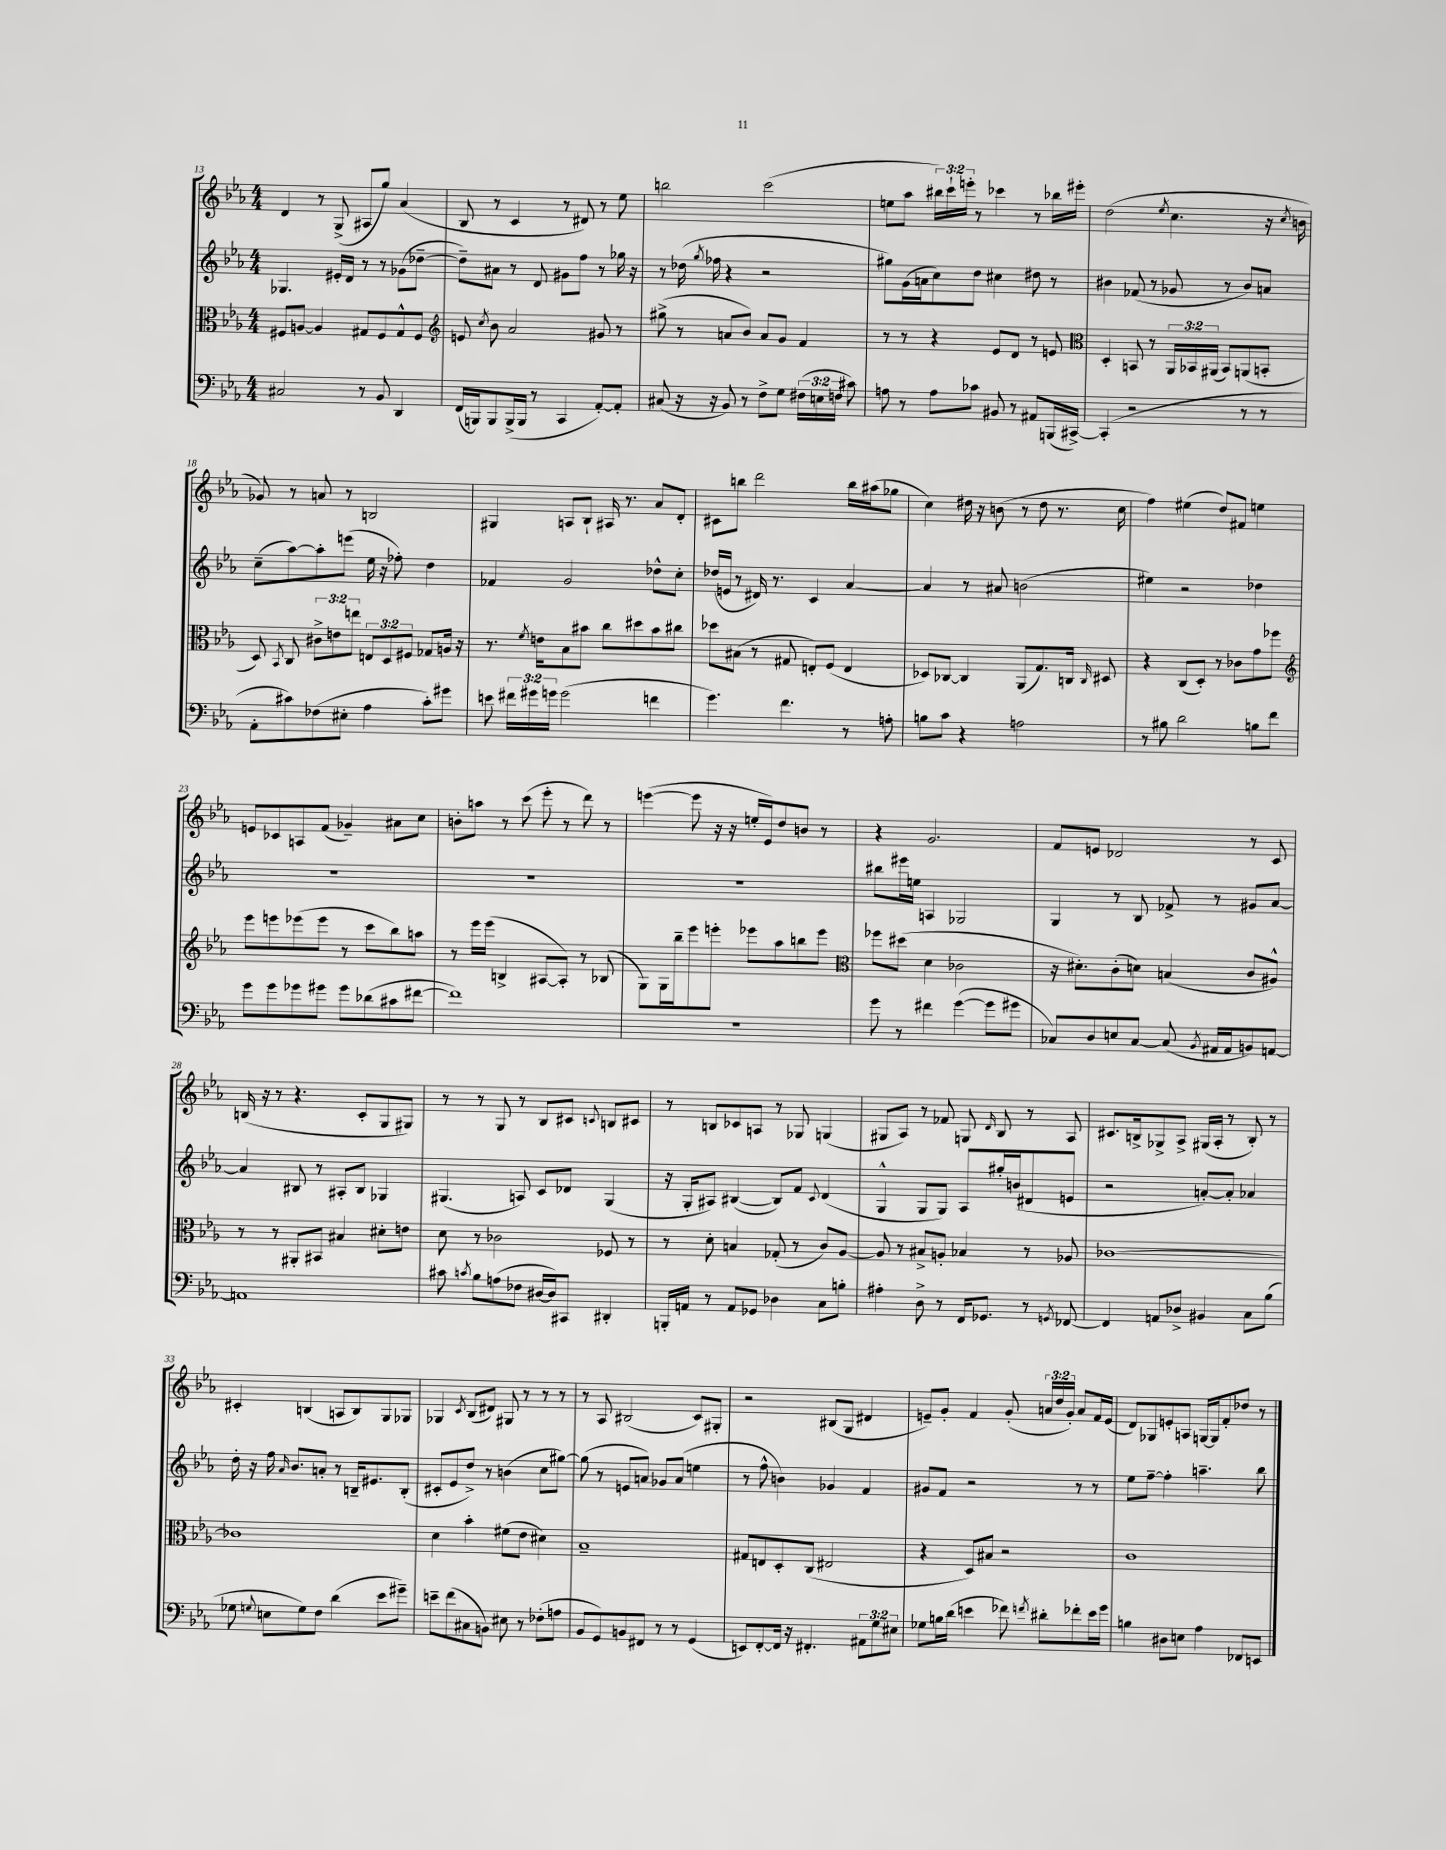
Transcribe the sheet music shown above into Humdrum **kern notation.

**kern	**kern	**kern	**kern
*part4	*part3	*part2	*part1
*staff4	*staff3	*staff2	*staff1
*clefF4	*clefC3	*clefG2	*clefG2
*k[b-e-a-]	*k[b-e-a-]	*k[b-e-a-]	*k[b-e-a-]
*M4/4	*M4/4	*M4/4	*M4/4
=13	=13	=13	=13
2C#X/	8F#X/L	4.G-X/	4d/
.	[8An/J	.	.
.	4A/]	.	8r
.	.	16e#X'/LL	(8G^/
.	.	16d/JJ	.
8r	8G#X/L	8r	8A#X/L
8BB-/	8F#/	8r	8gg/J)
4DD/	8G#^^/	(8g-X\L	(4a-/
.	8F#/J	[8dd-X~\J	.
=14	=14	=14	=14
*	*clefG2	*	*
(16FF/LL	8en/	8dd-~\L])	8B-/
16BBBn/J)	.	.	.
.	8qcc/	.	.
8BBB/	8b-\	8a#X\J	8r
(16BBB^/L	2a-/	8r	4c/
16BBB/JJ	.	.	.
8r	.	8d/	.
4CC/	.	8g#X\L	8r
.	.	8ff\J	8d#X/)
[8AA-'/L)	8g#X/	8r	8r
8AA-'/J]	8r	16gg-X\	8ee-\
.	.	16r	.
=15	=15	=15	=15
(8C#X/	(8gg#X^\	8r	2bbn\
16r	8r	(16dd-X\	.
.	.	8qgg/	.
16r	.	16ff-X\	.
8BB-/)	8an/L	4r	.
8r	8b-/J)	.	.
8F^\L	8a/L	2r	(2ccc\
8G\J	8g/J	.	.
(24F#X\LL	4f/	.	.
24En\	.	.	.
24Fn\JJ	.	.	.
8c#X\)	.	.	.
=16	=16	=16	=16
8An\	8r	8gg#X\L)	8een\L
8r	8r	(16g\L	8aa-\J
.	.	16an\J	.
8A\L	4r	8cc\)	24bb#X\LL)
.	.	.	24ccc`\
.	.	.	24eeen'\JJ
8c-X\J	.	8dd\J	8r
8BB#X/	8e-/L	4cc#X\	4ccc-X\
8r	8d/J	.	.
8AA#X/L	8r	8dd#X\	8r
(16BBBn/L	8en/	8r	16bb-X\LL
[16CC#X^/JJ)	.	.	16eee#X'\JJ
=17	=17	=17	=17
*	*clefC3	*	*
(4CC#'/]	4D'/	4b#X\	(2dd\
2r	8BBn/	(8f-X/	.
.	8r	8r	.
.	.	.	8qee-/
.	24AA-/LL	8g-X/	4.cc\
.	24BB-X/	.	.
.	(24AA#X/JJ	.	.
.	8BB-/L)	8r	.
8r	(8AAn/	8b#/L)	.
8r	8BBn'/J	8an/J	16r
.	.	.	8qcc/
.	.	.	16bn\
!!LO:LB:g=z
=18	=18	=18	=18
8AA-'\L	8D/)	(8cc~\L	8g-X/)
.	8qBB-/	.	.
8c#X\)	8C/	[8aa-\)	8r
(8F-X\	12c#X^\L	8aa-'\]	8an/
.	12en\	.	.
8E#X'\J	.	(8eeen\J	8r
.	12een\J	.	.
4A-\	12En/L	16ee-\	2Bn/
.	.	16r	.
.	12D/	.	.
.	.	8ff-X'\)	.
.	12F#X/J	.	.
8c#'\L)	8G-X/L	4dd\	.
8g#X\J	16An/Jk	.	.
.	16r	.	.
=19	=19	=19	=19
8en\	8.r	4f-X/	4G#X/
24f#X\LL	.	.	.
24g#X\	.	.	.
.	8qf/	.	.
.	16en\KL	.	.
24gn\JJ	.	.	.
(2g\	8B-\	2g/	8An/L
.	8b#X\J	.	8B-`/J
.	8cc\L	.	16A#X/
.	.	.	8.r
.	8dd#X\	.	.
4fn\	8b#\	8dd-X^^\L	8a-/L
.	8cc#X\J	8cc'\J	8d'/J
=20	=20	=20	=20
4.g\)	8dd-X\L	(16dd-X/LL	8c#X\L
.	.	16en/JJ	.
.	(8B#X\J	8r	8bbn\J
.	8r	16d#X/)	2ddd\
.	.	8.r	.
4.f\	8G#X/	.	.
.	8En'/L)	4c/	.
.	(8F/J	.	.
8r	4E/	[4a-/	16bb\LL
.	.	.	(16aa#X\J
8An'\	.	.	8gg-X\J
=21	=21	=21	=21
8Bn\L	8D-X/L)	4a-/]	4cc\)
8c\J	[8C-X/J	.	.
4r	4C-/]	8r	16dd#X\
.	.	.	16r
.	.	8a#X/	(8bn\
2An\	(8AA-/L	(2bn\	8r
.	8.G/)	.	8dd#\
.	.	.	8.r
.	16Cn/Jk	.	.
.	16qqC/	.	.
.	8D#X/	.	.
.	.	.	16cc\
=22	=22	=22	=22
8r	4r	4ee#X\)	4ff\)
8B#X\	.	.	.
2d\	(8C/L	2r	(4ee#X\
.	8D'/J)	.	.
.	8r	.	8dd/L)
.	8c-X\L	.	8f#X/J
8Bn\L	8g\	4dd-X\	4een\
8f\J	8ff-X\J	.	.
!!LO:LB:g=z
=23	=23	=23	=23
*	*clefG2	*	*
8g\L	8eee-\L	1r	8en/L
8g\	8eeen\	.	8c-X/
8g-X\	(8eee-X\	.	8An/
8g#X\J	8eee-\J	.	(8f/J
8g#\L	8r	.	4g-X~/)
(8d-X\	8ccc\L	.	.
8c#X\	8bb-\)	.	8a#X\L
[8f#X\J	8aan\J	.	8cc\J
=24	=24	=24	=24
1f#])	8r	1r	8bn'\L
.	16eee-\LL	.	8aan\J
.	(16eee-\JJ	.	.
.	4Bn^/	.	8r
.	.	.	(8ccc\
.	[8A#X/L	.	8eee-'\
.	8A#'/J])	.	8r
.	8r	.	8ddd\)
.	(8B-X/	.	8r
=25	=25	=25	=25
1r	8G\L)	1r	([4eeen\
.	16G\L	.	.
.	16bb-~\J	.	.
.	8eee-\	.	8eee\]
.	8eeen'\J	.	16r
.	.	.	16r
.	8eee-X\L	.	16een'/LL
.	.	.	16e-/J)
.	8aa-\	.	8dd/
.	8bbn\	.	8bn/J
.	8eee-\J	.	8r
=26	=26	=26	=26
*	*clefC3	*	*
8g\	8ff-X\L	8bb#X\L	4r
8r	(8dd#X\J	16eee#X\L	.
.	.	16een\JJ	.
4f#X\	4d\	4An/	2.g/
([4g\	2c-X\	2G-X/	.
8g\L]	.	.	.
8g#X\J	.	.	.
=27	=27	=27	=27
8C-X/L)	16r	4G/	8f/L
.	8.d#X'\L)	.	.
8D/	.	.	8en/J
8En/	(8c'\	8r	2d-X/
[8C-/J	8dn\J)	8B-/	.
(8C-/]	(4Bn/	8f-X^/	.
8qBB-/	.	.	.
16AA#X/LL	.	8r	.
16AA#/J	.	.	.
8BBn/)	8c/L	8g#X/L	8r
[8AAn/J	8A#X^^/J)	[8a-/J	8c/
!!LO:LB:g=z
=28	=28	=28	=28
1AAn]	8r	4a-/]	(16Bn/
.	.	.	16r
.	8r	.	8r
.	8AA#X'/L	8B#X/	4.r
.	8BB#X/J	8r	.
.	4B#X/	8A#X'/L	.
.	.	8B#/J	8c'/L
.	8d#X'\L	4G-X/	8G/
.	8en\J	.	8G#X/J)
=29	=29	=29	=29
8c#X\	8d\	(4.G#X/	8r
8qcn/	.	.	.
8B-\L	8r	.	8r
(8An\	2c-X\	.	8G/
8F-X\J	.	8An/)	8r
[16D#X/LL	.	8c/L	8B-/L
16D#/J])	.	.	.
8CC#X/J	.	8d-X/J	8c#X/J
.	.	.	8qqcn/
4DD#X'/	8F-X/	(4G#/	8Bn/L
.	8r	.	8c#X/J
=30	=30	=30	=30
16BBBn'/LL	8r	16r	8r
16AAn/JJ	.	16G'/KL	.
8r	8d'\	8A#X/J)	8Bn/L
8AA/L	4Bn/	([4B#X/	8c-X/
8GG-X/J	.	.	8An/J
4D-X\	(8G-X'/	8B#/L])	8r
.	8r	8f/J	8G-X/
.	.	8qqc/	.
8C\L	8c/L)	(4d/	(4Gn/
8Bn'\J	[8A-/J	.	.
=31	=31	=31	=31
4A#X'\	8A-/]	4G^^/	8G#X/L
.	8r	.	8A-/J)
8D^\	8B#X^/L	8G/L	8r
8r	8An'/J	8G/J)	8f-X/
16FF/KL	4B-X/	8A-/L	8Gn/
8.GG-X/J	.	.	.
.	.	.	16qqd/
.	.	16gg#X'/L	8B-/
.	.	(16bn/J	.
8r	8r	8d#X/	8r
8qGGn/	.	.	.
[8FF-X/	8A-X/	8en/J	8A-/
=32	=32	=32	=32
4FF-/]	[1c-X	2r	8.c#X/L
.	.	.	16Bn^/k
8AAn/L	.	.	8G-X^/
8D-X^/J	.	.	8A-^/J
4BB#X/	.	[8an'/L)	(16G#X/LL
.	.	.	16A-'/JJ
.	.	8a'/J]	8r
8C\L	.	4a-X/	8B'/)
(8B-\J	.	.	8r
!!LO:LB:g=z
=33	=33	=33	=33
8G-X\	1c-X]	16dd'\	4c#X'/
.	.	16r	.
8qqGn/	.	.	.
8En\L	.	16ff\	.
.	.	16qqa-/	.
.	.	8.b-/L	.
8G\)	.	.	(4Bn/
8F\J	.	8an'/J	.
(4d\	.	8r	8An/L
.	.	16Bn~/KL	8B/)
.	.	8.e#X/	.
8e-\L	.	.	8G/
8g#X~\J)	.	(8B'/J	8G-X/J
=34	=34	=34	=34
8en~\L	4d\	8c#X'/L	4G-X/
(8f\	.	8e-/	.
.	.	.	8qc/
8C#X\	4b-'\	8dd^/J)	(8B-/L
8BBn\J)	.	8r	8d#X/J)
8E#X\	(8f#X\L	(4bn\	8G#X/
8r	8e-\J	.	8r
(8F-X'\L	4d#X\)	8cc\L	8r
8An\J	.	[8gg#X\J)	8r
=35	=35	=35	=35
8BB-/L	1B-~	(8gg#\]	8r
8GG/)	.	8r	8A-/
8BBn/	.	8en/L	(2B#X/
8FF#X/J	.	8an/J)	.
8r	.	8g-X/L	.
8r	.	(8a/J	.
(4GG/	.	4een\	8c/L)
.	.	.	8G#X'/J
=36	=36	=36	=36
8EEn/L)	8G#X/L	8r	2r
[8FF'/	8En/	8ff^^\	.
16FF/Jk]	8D'/	4bn\)	.
16r	.	.	.
4.FF#X'/	(8C/J	.	.
.	2E#X/	4g-X/	(8B#X/L
.	.	.	8G/J
12AA#X\L	.	4f/	4d#X/
12G\	.	.	.
12E#X\J	.	.	.
=37	=37	=37	=37
8G-X\L	4r	8g#X/L	8en~/L)
16Bn\L	.	8f/J	8g'/J
(16d\JJ	.	.	.
4en\	8D/L)	2r	4f/
.	8B#X/J	.	.
8f-X\)	2r	.	(8g'/
8qfn/	.	.	.
8d#X'\L	.	.	24an/LL
.	.	.	24dd/
.	.	.	24g'/JJ)
8f-X'\	.	8r	8a/L
16e\L	.	8r	16f/L
16g\JJ	.	.	(16e/JJ
=38	=38	=38	=38
4Bn\	1c	8ee-\L	8d/L)
.	.	[8ff~\J	8G-X/
8D#X\L	.	4ff'\]	8en'/
8En\J	.	.	8An/J
4A-\	.	4.aan~\	[16Gn/LL
.	.	.	16G/J]
.	.	.	8f'/
8FF-X/L	.	.	8dd-X/J
8EEn/J	.	8bb-\	8r
==	==	==	==
*-	*-	*-	*-
